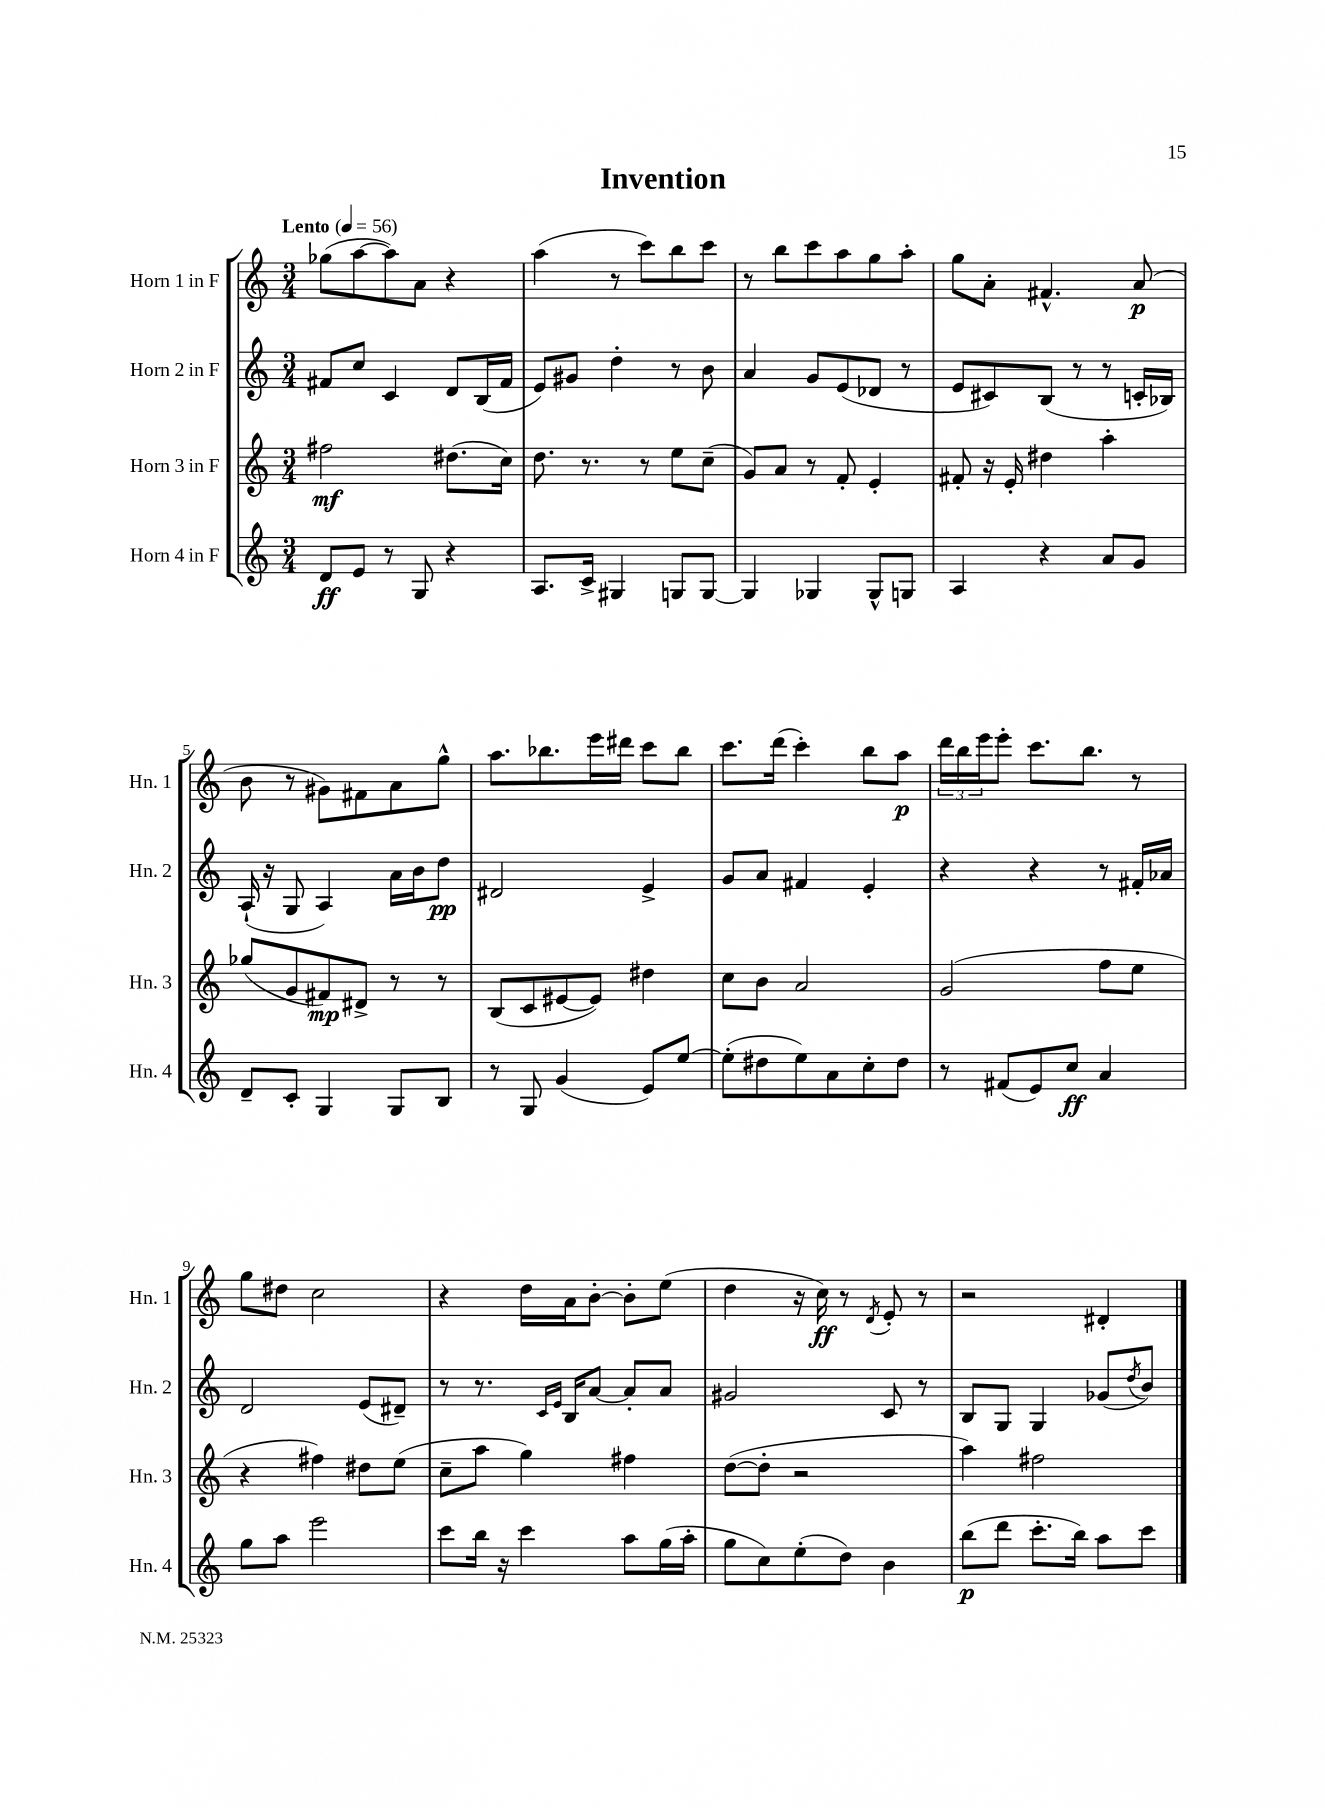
\header { title = "Invention" }
<<
\new StaffGroup <<
\new Staff = "s0" \with { instrumentName = "Horn 1 in F" shortInstrumentName = "Hn. 1" } {
    \clef treble \key c \major \numericTimeSignature \time 3/4 \tempo "Lento" 4 = 56
    ges''8( a''8~ a''8) a'8 r4 |
    a''4( r8 c'''8) b''8 c'''8 |
    r8 b''8 c'''8 a''8 g''8 a''8-. |
    g''8 a'8-. fis'4.-^ a'8\p( |
    b'8 r8 gis'8) fis'8 a'8 g''8-^ |
    a''8. bes''8. e'''16 dis'''16 c'''8 bes''8 |
    c'''8. d'''16( c'''4-.) b''8 a''8\p |
    \tuplet 3/2 { d'''16 b''16 e'''16 } e'''8-. c'''8. b''8. r8 |
    g''8 dis''8 c''2 |
    r4 d''16 a'16 b'8~-. b'8-. e''8( |
    d''4 r16 c''16\ff) r8 \acciaccatura { d'8 } e'8-. r8 |
    r2 dis'4-. \bar "|." |
}
\new Staff = "s1" \with { instrumentName = "Horn 2 in F" shortInstrumentName = "Hn. 2" } {
    \clef treble \key c \major \numericTimeSignature \time 3/4
    fis'8 c''8 c'4 d'8 b16( fis'16 |
    e'8) gis'8 d''4-. r8 b'8 |
    a'4 g'8 e'8( des'8 r8 |
    e'8 cis'8) b8( r8 r8 c'16-. bes16) |
    a16-!( r16 g8 a4) a'16 b'16 d''8\pp |
    dis'2 e'4-> |
    g'8 a'8 fis'4 e'4-. |
    r4 r4 r8 fis'16-. aes'16 |
    d'2 e'8( dis'8--) |
    r8 r8. \grace { c'16 e'16 } b16 a'8~ a'8-. a'8 |
    gis'2 c'8 r8 |
    b8 g8 g4 ges'8( \acciaccatura { d''8 } b'8) \bar "|." |
}
\new Staff = "s2" \with { instrumentName = "Horn 3 in F" shortInstrumentName = "Hn. 3" } {
    \clef treble \key c \major \numericTimeSignature \time 3/4
    fis''2\mf dis''8.( c''16) |
    d''8. r8. r8 e''8 c''8--( |
    g'8) a'8 r8 f'8-. e'4-. |
    fis'8-. r16 e'16-. dis''4 a''4-. |
    ges''8( g'8 fis'8\mp) dis'8-> r8 r8 |
    b8( c'8 eis'8~ eis'8) dis''4 |
    c''8 b'8 a'2 |
    g'2( f''8 e''8 |
    r4 fis''4) dis''8 e''8( |
    c''8-- a''8 g''4) fis''4 |
    d''8~( d''8-. r2 |
    a''4) fis''2 \bar "|." |
}
\new Staff = "s3" \with { instrumentName = "Horn 4 in F" shortInstrumentName = "Hn. 4" } {
    \clef treble \key c \major \numericTimeSignature \time 3/4
    d'8\ff e'8 r8 g8 r4 |
    a8. c'16-> gis4 g8 g8~ |
    g4 ges4 ges8-^ g8 |
    a4 r4 a'8 g'8 |
    d'8-- c'8-. g4 g8 b8 |
    r8 g8 g'4( e'8) e''8~ |
    e''8-.( dis''8 e''8) a'8 c''8-. dis''8 |
    r8 fis'8( e'8) c''8\ff a'4 |
    g''8 a''8 e'''2 |
    c'''8 b''16 r16 c'''4 a''8 g''16( a''16-. |
    g''8 c''8) e''8-.( d''8) b'4 |
    b''8\p( d'''8 c'''8.-. b''16) a''8 c'''8 \bar "|." |
}
>>
>>
